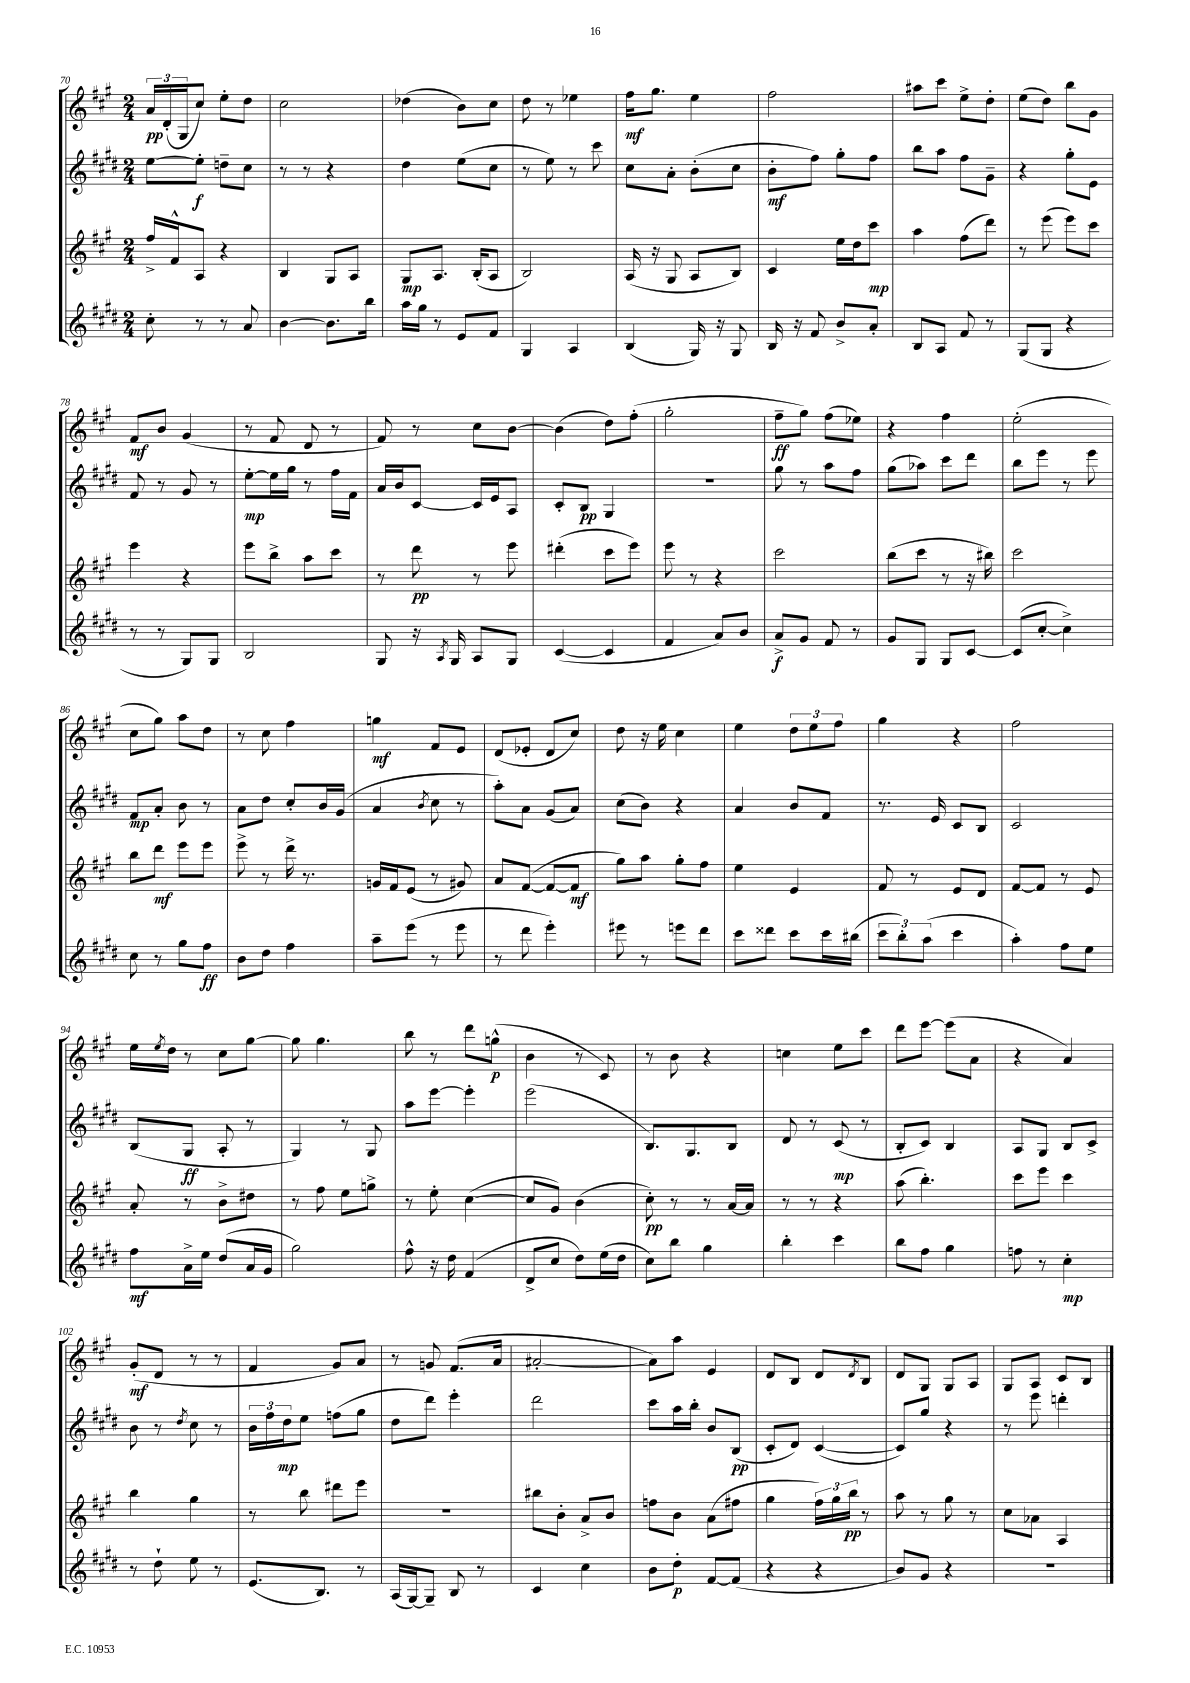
<<
\new StaffGroup <<
\new Staff = "s0" {
    \clef treble \key a \major \numericTimeSignature \time 2/4
    \tuplet 3/2 { a'16\pp d'16-.( gis16 } cis''8) e''8-. d''8 |
    cis''2 |
    des''4( b'8) cis''8 |
    d''8 r8 ees''4 |
    fis''16\mf gis''8. e''4 |
    fis''2 |
    ais''8 cis'''8 e''8-> d''8-. |
    e''8( d''8) b''8 gis'8 |
    fis'8\mf b'8 gis'4( |
    r8 fis'8 d'8 r8 |
    fis'8) r8 cis''8 b'8~ |
    b'4( d''8) fis''8-.( |
    gis''2-. |
    fis''8--\ff gis''8) fis''8( ees''8) |
    r4 fis''4 |
    e''2-.( |
    cis''8 gis''8) a''8 d''8 |
    r8 cis''8 fis''4 |
    g''4\mf fis'8 e'8 |
    d'8( ees'8-. d'8 cis''8) |
    d''8 r16 e''16 cis''4 |
    e''4 \tuplet 3/2 { d''8 e''8 fis''8 } |
    gis''4 r4 |
    fis''2 |
    e''16 \acciaccatura { e''8 } d''16 r8 cis''8 gis''8~ |
    gis''8 gis''4. |
    b''8 r8 d'''8 g''8-^\p( |
    b'4 r8 cis'8) |
    r8 b'8 r4 |
    c''4 e''8 cis'''8 |
    d'''8 e'''8~ e'''8( a'8 |
    r4 a'4) |
    gis'8-.\mf( d'8 r8 r8 |
    fis'4 gis'8) a'8 |
    r8 g'8 fis'8.( a'16 |
    ais'2~-. |
    ais'8) a''8 e'4 |
    d'8 b8 d'8 \acciaccatura { d'8 } b8 |
    d'8 gis8 gis8 a8 |
    gis8 a8 cis'8 b8 \bar "|." |
}
\new Staff = "s1" {
    \clef treble \key e \major \numericTimeSignature \time 2/4
    e''8~ e''8-.\f d''8-- cis''8 |
    r8 r8 r4 |
    dis''4 e''8( cis''8 |
    r8 e''8) r8 cis'''8 |
    cis''8 a'8-. b'8-.( cis''8 |
    b'8-.\mf fis''8) gis''8-. fis''8 |
    b''8 a''8 fis''8 gis'8-- |
    r4 gis''8-. e'8 |
    fis'8 r8 gis'8 r8 |
    e''8~-.\mp e''16 gis''16 r8 fis''16 fis'16 |
    a'16 b'16 cis'8~ cis'16 e'16 a8 |
    cis'8-. b8\pp gis4 |
    r2 |
    gis''8 r8 a''8 fis''8 |
    gis''8( aes''8) cis'''8 dis'''8 |
    b''8 e'''8 r8 e'''8 |
    fis'8\mp a'8-. b'8 r8 |
    a'8 dis''8 cis''8-. b'16 gis'16( |
    a'4 \acciaccatura { b'8 } cis''8 r8 |
    a''8-.) a'8 gis'8( a'8) |
    cis''8( b'8) r4 |
    a'4 b'8 fis'8 |
    r8. e'16 cis'8 b8 |
    cis'2 |
    b8( gis8\ff a8-. r8 |
    gis4) r8 gis8 |
    a''8 e'''8~ e'''4-. |
    e'''2( |
    b8.) gis8. b8 |
    dis'8 r8 cis'8\mp( r8 |
    b8-. cis'8) b4 |
    a8 gis8 b8 cis'8-> |
    b'8 r8 \acciaccatura { dis''8 } cis''8 r8 |
    \tuplet 3/2 { b'16 fis''16 dis''16\mp } e''8 f''8( gis''8 |
    dis''8 dis'''8) e'''4-. |
    dis'''2 |
    cis'''8 a''16 b''16-. b'8 b8\pp( |
    cis'8-. dis'8) cis'4~( |
    cis'8) gis''8 r4 |
    r8 e'''8 d'''4-. \bar "|." |
}
\new Staff = "s2" {
    \clef treble \key a \major \numericTimeSignature \time 2/4
    fis''16-> fis'16-^ a8 r4 |
    b4 gis8 a8 |
    gis8\mp a8. b16-.( a8 |
    b2) |
    a16( r16 gis8 a8 b8) |
    cis'4 e''16 d''16 cis'''8\mp |
    a''4 fis''8( d'''8) |
    r8 e'''8( e'''8) cis'''8 |
    e'''4 r4 |
    e'''8 b''8-> a''8 cis'''8 |
    r8 d'''8\pp r8 e'''8 |
    dis'''4-.( cis'''8 e'''8) |
    e'''8 r8 r4 |
    cis'''2 |
    b''8( cis'''8 r8 r16 bis''16) |
    cis'''2 |
    b''8 d'''8\mf e'''8 e'''8 |
    e'''8-> r8 d'''16-> r8. |
    g'16 fis'16 e'8( r8 gis'8) |
    a'8 fis'8~( fis'8~ fis'8\mf |
    gis''8) a''8 gis''8-. fis''8 |
    e''4 e'4 |
    fis'8 r8 e'8 d'8 |
    fis'8~ fis'8 r8 e'8 |
    a'8-. r8 b'8-> dis''8 |
    r8 fis''8 e''8 g''8-> |
    r8 e''8-. cis''4~( |
    cis''8 gis'8) b'4( |
    cis''8-.\pp) r8 r8 a'16~ a'16 |
    r8 r8 r4 |
    a''8( b''4.-.) |
    cis'''8 e'''8 cis'''4 |
    b''4 gis''4 |
    r8 b''8 dis'''8 e'''8 |
    R2 |
    bis''8 b'8-. a'8-> b'8 |
    f''8 b'8 a'8( fis''8 |
    gis''4 \tuplet 3/2 { fis''16) gis''16 b''16\pp } r8 |
    a''8 r8 gis''8 r8 |
    cis''8 aes'8 a4 \bar "|." |
}
\new Staff = "s3" {
    \clef treble \key e \major \numericTimeSignature \time 2/4
    cis''8-. r8 r8 a'8 |
    b'4~ b'8. b''16 |
    a''16 gis''16 r8 e'8 fis'8 |
    gis4 a4 |
    b4( gis16) r16 gis8 |
    b16 r16 fis'8 b'8-> a'8-. |
    b8 a8 fis'8 r8 |
    gis8( gis8 r4 |
    r8 r8 gis8) gis8 |
    b2 |
    gis8 r16 \acciaccatura { a8 } gis16 a8 gis8 |
    cis'4~( cis'4 |
    fis'4 a'8) b'8 |
    a'8->\f gis'8 fis'8 r8 |
    gis'8 gis8 gis8 cis'8~ |
    cis'8( cis''8~-. cis''4->) |
    cis''8 r8 gis''8 fis''8\ff |
    b'8 dis''8 fis''4 |
    a''8-- e'''8( r8 e'''8 |
    r8 dis'''8 e'''4-.) |
    eis'''8 r8 e'''8 dis'''8 |
    cis'''8 disis'''8 cis'''8 cis'''16 bis''16( |
    \tuplet 3/2 { cis'''8 b''8-.) a''8( } cis'''4 |
    a''4-.) fis''8 e''8 |
    fis''8\mf a'16-> e''16 dis''8( a'16 gis'16 |
    gis''2) |
    fis''8-^ r16 dis''16 fis'4( |
    dis'8-> cis''8 dis''8) e''16( dis''16 |
    cis''8) b''8 gis''4 |
    b''4-. cis'''4 |
    b''8 fis''8 gis''4 |
    f''8 r8 cis''4-.\mp |
    r8 dis''8-! e''8 r8 |
    e'8.( b8.) r8 |
    a16( gis16~) gis8-- b8 r8 |
    cis'4 cis''4 |
    b'8 dis''8-.\p fis'8~ fis'8( |
    r4 r4 |
    b'8) gis'8 r4 |
    R2 \bar "|." |
}
>>
>>
\layout { \context { \Score currentBarNumber = #70 } }
